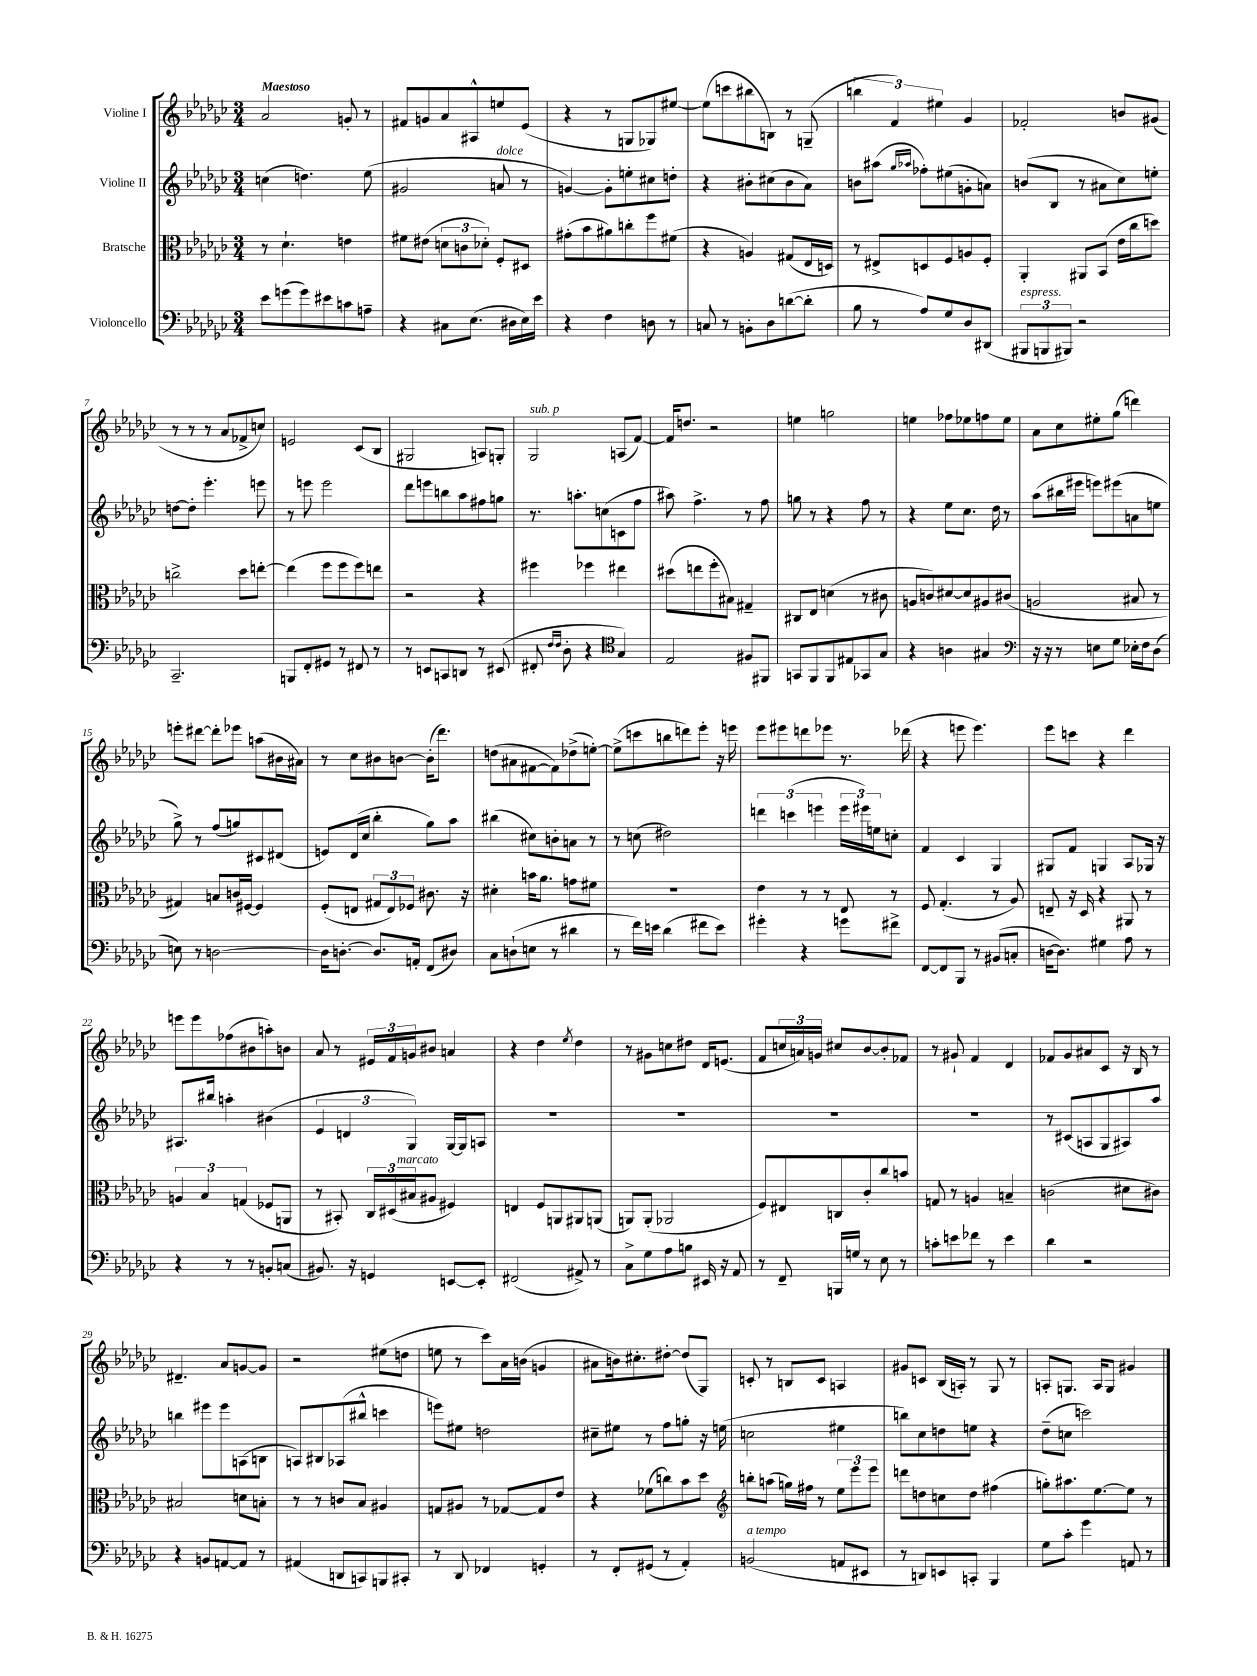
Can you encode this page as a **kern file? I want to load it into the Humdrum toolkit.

**kern	**kern	**kern	**kern
*staff4	*staff3	*staff2	*staff1
*clefF4	*clefC3	*clefG2	*clefG2
*k[b-e-a-d-g-c-]	*k[b-e-a-d-g-c-]	*k[b-e-a-d-g-c-]	*k[b-e-a-d-g-c-]
*M3/4	*M3/4	*M3/4	*M3/4
8e-	8r	(4cc	2a-
(8g	4.d-`	.	.
8g)	.	4.dd)	.
8e#	.	.	.
8c	4e	.	8g'
8A~	.	(8ee-	8r
=	=	=	=
4r	8f#	2g#	8f#
.	(8e#	.	8g
8C#	12d	.	8a-
.	12c	.	.
(8.E-	.	.	8A#^^
.	12d-')	.	.
.	8F'	8a	8ee
16D#	.	.	.
16E-)	8D#	8r	(8e-
16e-	.	.	.
=	=	=	=
4r	(8g#'	[4g)	4r
.	8b-	.	.
4F	8a#)	8g']	8r
.	8cc'	8ee'	8G
8D	8ff	8cc#	8G-)
8r	(8f#	8dd'	[8ee#
=	=	=	=
8C	4r	4r	(8ee#]
8r	.	.	8ccc
8BB'	4A)	8b#'	8bb#
8D-	.	(8cc#	8B)
([8d	(8G#	8b#	8r
8d']	16E-	8a-)	(8G~
.	16D)	.	.
=	=	=	=
8B-	8r	8b	6bb
8r	8E#^	(8aa#	.
.	.	.	6f)
.	.	16qqgg-	.
.	.	16qqaa-	.
8A-)	8D	8ff-')	.
.	.	.	6ee#
8G-	8F	(8ee#	.
8D-	8A	8g'	4g-
(8DD#	8F'	8a)	.
=	=	=	=
12BBB#	4AA-'	(8b	2f-'
12BBB	.	.	.
.	.	8B-	.
12BBB#)	.	.	.
2r	8AA#	8r	.
.	(8BB-	8a#	.
.	16e-	8cc-)	8b
.	16cc-	.	.
.	8dd)	8ee'	(8g#
=	=	=	=
2.CC-~	2cc^	[8dd	8r
.	.	8dd']	8r
.	.	4.eee-'	8r
.	.	.	8a-
.	8dd-	.	8f-^
.	[8ee'	8eee	8cc)
=	=	=	=
8BBB	(4ee]	8r	2e
8FF'	.	8eee	.
8GG#	8ff	2eee	.
8r	8ff	.	.
8FF#	8ff)	.	(8c-
8r	8ee	.	8B-
=	=	=	=
8r	2r	8ddd-	2G#
8EE	.	8eee	.
8CC	.	8bb	.
8DD	.	8aa-	.
8r	4r	8ff#	8A)
(8EE#	.	8gg	8G'
=	=	=	=
8FF#'	4ff#	8.r	2G-
16qqF	.	.	.
16qqF	.	.	.
8D-'	.	.	.
.	.	8.aa'	.
4r	4ff-	.	.
.	.	(8cc	.
*clefC4	*	*	*
4G-)	4ee#	8c	(8A
.	.	8ff	[8f)
=	=	=	=
2E-	(8dd#	8aa#)	16f]
.	.	.	8.dd
.	8ee	4.ff^	.
.	8ff'	.	2r
.	8B#)	.	.
8F#	4G#~	8r	.
8FF#	.	8ff	.
=	=	=	=
8GG	8C#	8gg	4ee
8FF	8E-	8r	.
8FF	(4d	4r	2gg
8E#	.	.	.
8GG-	8r	8ff	.
8G-	8c#	8r	.
=	=	=	=
4r	8A	4r	4ee
.	8c)	.	.
4A	[8d#	8ee-	8ff-
.	8d#]	8.cc-	8ee-
4G#	8A#	.	8ff
.	.	16dd-	.
.	(8c#	8r	8ee-
=	=	=	=
*clefF4	*	*	*
16r	2A	(8aa-	8a-
16r	.	.	.
8r	.	16bb#	8cc-
.	.	16eee#	.
8E	.	8eee)	8ee#'
8G-	.	(8eee#	(8gg-
16E-'	8B#	8a	4ddd)
16F	.	.	.
(8D-	8r	8ee	.
=	=	=	=
8E)	4G#)	8gg-^)	8eee'
8r	.	8r	[8ddd#
[2D	8B	(8ff	8ddd#']
.	16c	8gg)	8eee-
.	[16F#	.	.
.	4F#]	8c#	(8aa
.	.	(8d#	16b#
.	.	.	16a#)
=	=	=	=
16D]	(8F'	8e)	8r
[8.D'	.	.	.
.	8E	(16d-	8cc-
.	.	16cc-	.
8.D]	12G#	4bb-'	8b#
.	12E)	.	.
.	.	.	[8b
.	12F-	.	.
16AA'	.	.	.
(8FF	8.c#	8gg-)	(16b']
.	.	.	8.ddd-)
8D#)	.	8aa-	.
.	16r	.	.
=	=	=	=
8C-	4d#'	(4bb#	(8dd
(8D`	.	.	8a#
8E	16b	8cc#)	[8f#
.	8.a-	.	.
8r	.	8b'	8f#])
4d#	8g	8a	(8dd-^
.	8f#	8r	[8ee')
=	=	=	=
8r	2.r	8r	(8ee^]
16f)	.	(8cc	8ccc
16e	.	.	.
(4d-	.	2dd#)	8bb
.	.	.	8ddd)
8f#	.	.	8eee-'
8e)	.	.	16r
.	.	.	16eee
=	=	=	=
4g#'	4e-	6ddd	8eee-
.	.	.	8eee#
.	.	(6ccc	.
4r	8r	.	8ddd
.	.	6eee	.
.	8r	.	8eee-
8g	8E-	24eee	8.r
.	.	24eee#)	.
.	.	24ee	.
8f#^	8r	8cc'	.
.	.	.	(16ddd-
=	=	=	=
[8FF	8F	4f	4r
8FF]	(4.G-'	.	.
8BBB-	.	4c-	8eee
8r	.	.	4.eee)
(8BB#	8r	4G-	.
8C'	8A-)	.	.
=	=	=	=
[16D	8E~	8G#	8eee-
8.D])	.	.	.
.	16r	8f	8ccc
.	16D-	.	.
4G#	4r	4G	4r
8A-	8AA#	8A-	4ddd-
8r	8r	16G-	.
.	.	16r	.
=	=	=	=
4r	6A	8.A#	8eee
.	.	.	8eee
.	6B-	.	.
.	.	16bb#	.
8r	.	4aa'	(8ff-
.	(6G	.	.
8r	.	.	8b#
8BB'	8F-	(4b#	8aa')
(8C	8AA	.	8b
=	=	=	=
8.BB#)	8r	6e-	8a-
.	8BB#')	.	8r
.	.	6d	.
16r	.	.	.
4GG	24C-	.	24e#
.	(24D#	.	24f
.	24B#	6G-)	24g
.	8A#	.	8b#
[8EE	4F#)	[16G-	4a
.	.	16G-]	.
8EE']	.	8A	.
=	=	=	=
(2FF#	4E	2.r	4r
.	8F	.	4dd-
.	8AA	.	.
.	.	.	8qee-
8AA#^)	8AA#	.	4dd-
8r	(8AA	.	.
=	=	=	=
8C-^	8AA)	2.r	8r
8G-	(8AA'	.	8g#
8A-	2AA-	.	8cc
8B	.	.	8dd#
16EE#	.	.	16d-
16r	.	.	(8.e
8AA-	.	.	.
=	=	=	=
8r	8F)	2.r	8f
8FF~	8E#	.	24cc
.	.	.	24a)
.	.	.	24g
16BBB	8C	.	8cc#
16G	.	.	.
8r	8c-'	.	[8b-
8E-	8cc-	.	8b-']
8r	8b	.	8f-
=	=	=	=
8c'	8G	2.r	8r
8e	8r	.	8g#`
8f-	4A	.	4f
8r	.	.	.
4e	4B~	.	4d-
=	=	=	=
4d-	(2c	8r	8f-
.	.	(8c#	8g-
2r	.	8A	8a#
.	.	8G-	8c-
.	8d#	8A#)	16r
.	.	.	16B-
.	8c#)	8aa-	8r
=	=	=	=
4r	2B#	4bb	4.d#~
8BB	.	8eee#	.
[8AA	.	8eee#	8a-
8AA]	8d	(8A	[8g
8r	8B'	8B	8g]
=	=	=	=
(4AA#	8r	8A)	2r
.	8r	8B#	.
8DD	8c	(8A-	.
8CC)	8B-	8bb#^^	.
8BBB	4A#	4ccc	(8ee#
8CC#'	.	.	8dd
=	=	=	=
8r	8G	8eee)	8ee
8DD-	8A#	8ee#	8r
4FF-	8r	2dd	8ccc-)
.	[8G-	.	16a-
.	.	.	(16b
4GG'	8G-]	.	4g
.	8e-	.	.
=	=	=	=
8r	4r	8cc#~	8a#
8FF'	.	8ee#	16b)
.	.	.	8.cc#'
(8GG#	(8f-	8r	.
8r	8cc)	8ff	[8dd#'
4AA-')	8b-	8gg'	(8dd#]
.	8dd-	16r	8G-)
.	.	(16ee	.
=	=	=	=
*	*clefG2	*	*
(2BB	8bb'	2cc	8c'
.	(8aa	.	8r
.	16gg)	.	8B
.	16ff#	.	.
.	8r	.	8c
8AA	12ee-	4ee#	4A
.	12eee-	.	.
8EE#	.	.	.
.	12eee-	.	.
=	=	=	=
8r	8ddd	8bb)	8g#
8DD)	8dd	8cc-	8c
8EE	8cc	8dd	(16B-
.	.	.	16A')
8CC'	8dd	8ee	8r
4BBB-	(4ff#	4r	8G-
.	.	.	8r
=	=	=	=
8G-	8gg')	(8dd-~	8A'
8c-'	8.aa#	8cc	8.G
4g-	.	2ccc)	.
.	[8.ee-	.	16A
.	.	.	8G
8AA	8ee-]	.	4g#
8r	8r	.	.
==	==	==	==
*-	*-	*-	*-
